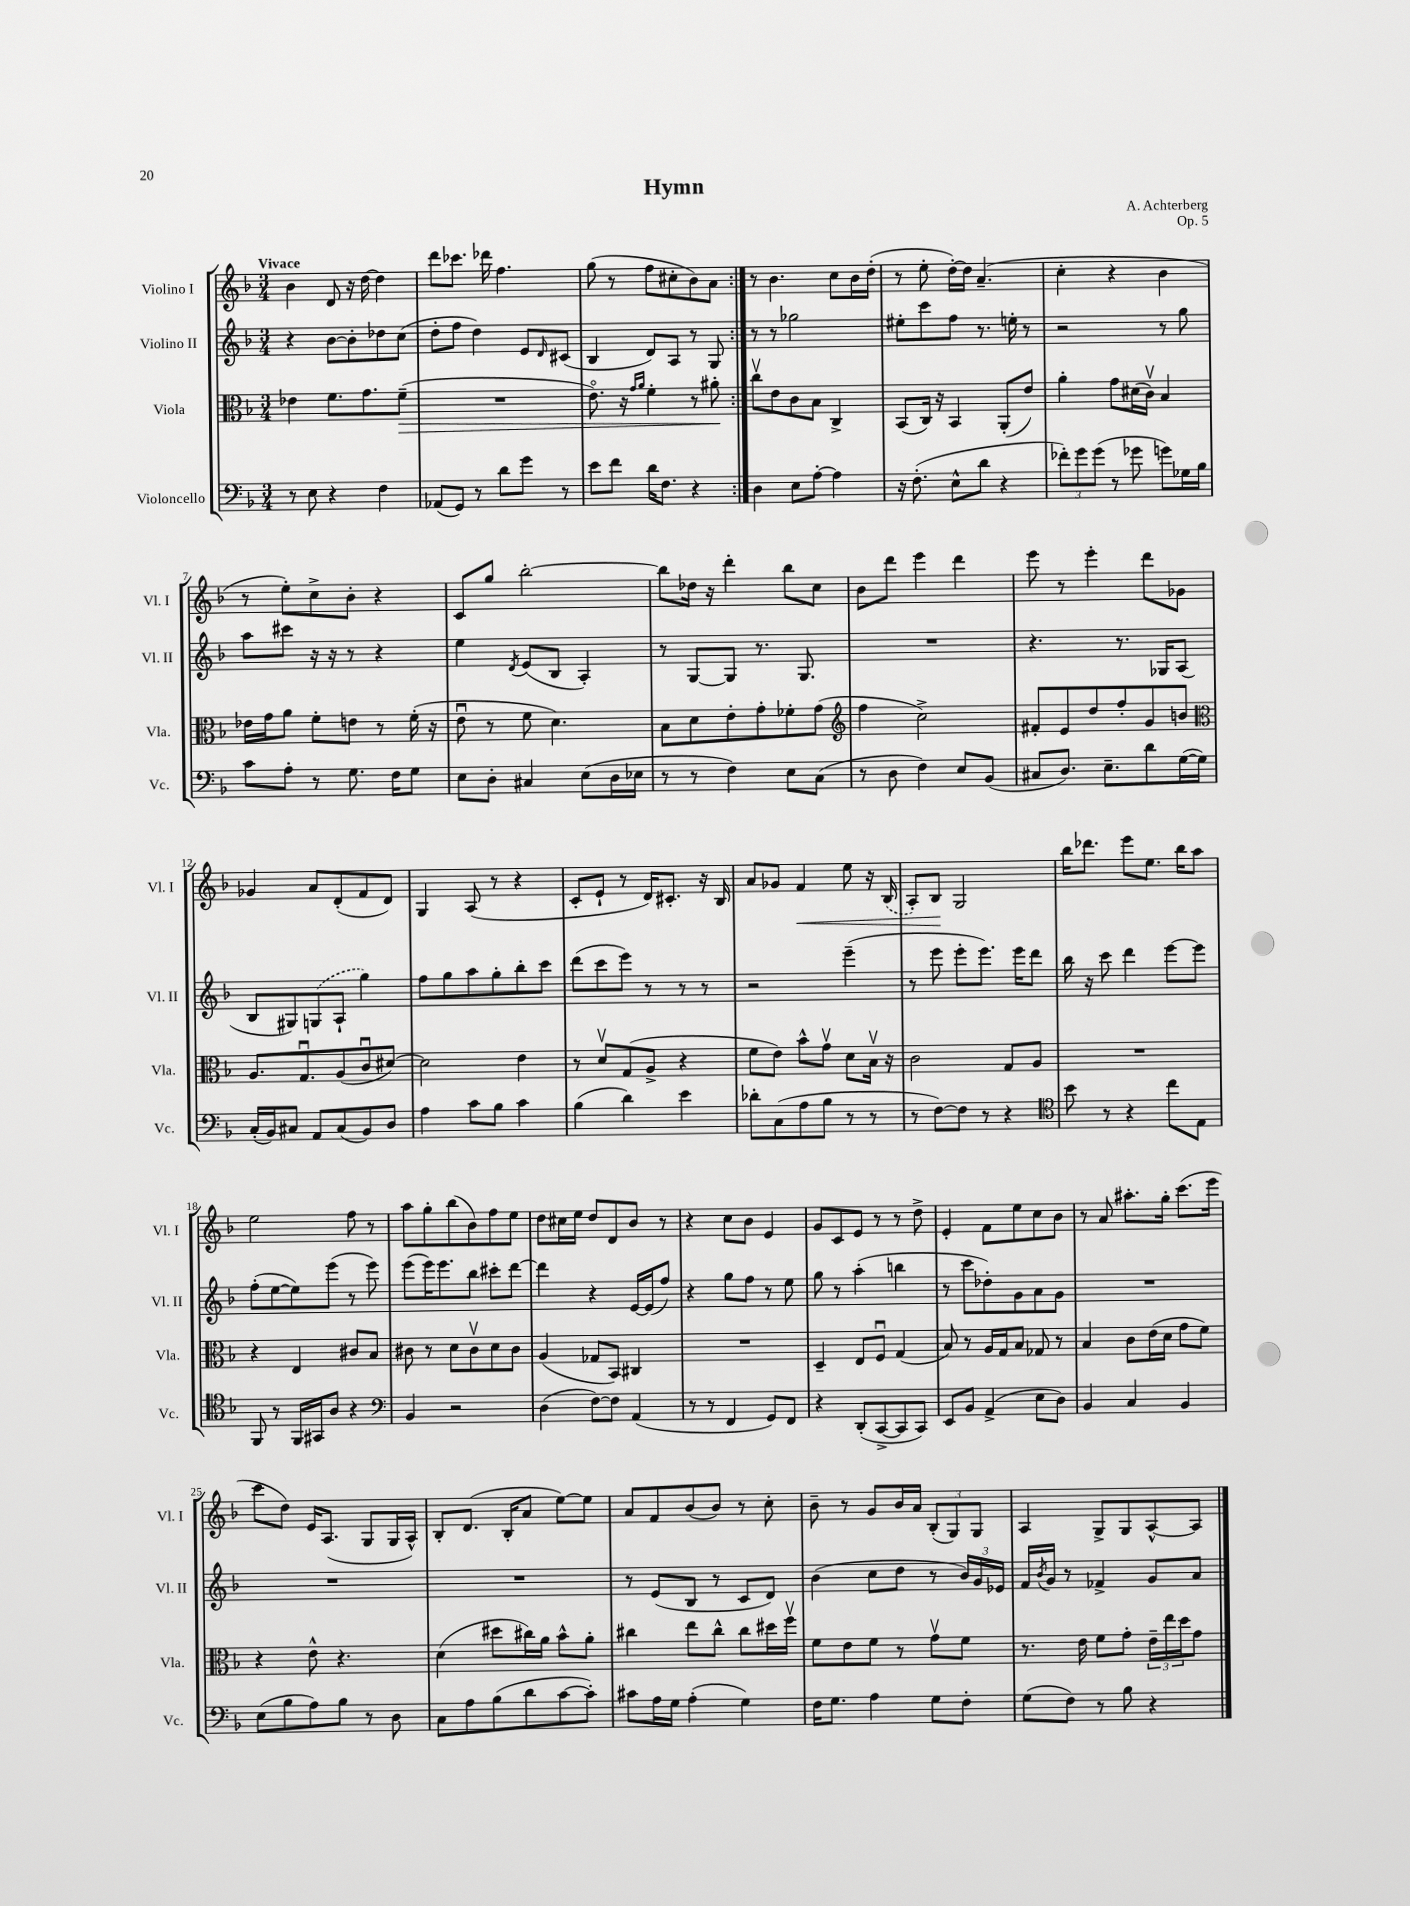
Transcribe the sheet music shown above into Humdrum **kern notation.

**kern	**kern	**dynam	**kern	**kern	**dynam
*part4	*part3	*part3	*part2	*part1	*part1
*staff4	*staff3	*staff3	*staff2	*staff1	*staff1
*I"Violoncello	*I"Viola	*	*I"Violino II	*I"Violino I	*
*I'Vc.	*I'Vla.	*	*I'Vl. II	*I'Vl. I	*
*clefF4	*clefC3	*	*clefG2	*clefG2	*
*k[b-]	*k[b-]	*	*k[b-]	*k[b-]	*
*M3/4	*M3/4	*	*M3/4	*M3/4	*
=1	=1	=1	=1	=1	=1
!	!	!	!	!LO:TX:a:B:t=Vivace	!
8r	4e-X\	.	4r	4b-\	.
8E\	.	.	.	.	.
4r	8.f\L	.	[8b-\L	8d/	.
.	.	.	8b-'\]	16r	.
.	8.g\	.	.	[16dd\	.
4F\	.	.	8dd-X\	4dd\]	.
!	!	!LO:HP:b	!	!	!
.	(8f~\J	>	(8cc\J	.	.
=2	=2	=2	=2	=2	=2
(8AA-X/L	2.r	.	8dd'\L	8ddd\L	.
8GG/J)	.	.	8ff\J	8.ccc-X\J	.
8r	.	.	4dd\)	.	.
.	.	.	.	16ddd-X\	.
8d\L	.	.	.	4.ff\	.
8g\J	.	.	8e/L	.	.
.	.	.	16qqd/	.	.
8r	.	.	(8c#X/J	.	.
=3	=3	=3	=3	=3	=3
8e\L	8.e\)	.	4B-/	(8gg\	.
8f\J	.	.	.	8r	.
.	16r	.	.	.	.
.	16qqg/LL	.	.	.	.
.	16qqa/JJ	.	.	.	.
16d\KL	4f'\	.	8d/L)	8ff\L	.
8.F\J	.	.	.	.	.
.	.	.	8A/J	8cc#X'\	.
4r	8r	.	8r	8b-\)	.
.	8a#X'\	.	8G/	8a\J	.
.	.	]	.	.	.
=4:|!	=4:|!	=4:|!	=4:|!	=4:|!	=4:|!
4D\	8ccv\L	.	8r	8r	.
.	8e\	.	8r	4.b-\	.
8E\L	8c\	.	2gg-X\	.	.
[8A'\J	8B-\J	.	.	.	.
4A\]	4C^/	.	.	8cc\L	.
.	.	.	.	16b-\L	.
.	.	.	.	(16dd'\JJ	.
=5	=5	=5	=5	=5	=5
16r	(8BB-/L	.	8ee#X'\L	8r	.
(8.F'\	.	.	.	.	.
.	16C/Jk)	.	8ccc\	8ee'\	.
.	16r	.	.	.	.
8E^^\L	4BB-/	.	8ff\J	[16dd'\LL)	.
.	.	.	.	16dd\JJ]	.
8d\J	.	.	8.r	(4.a~/	.
4r	(8AA'/L	.	.	.	.
.	.	.	16een'\	.	.
.	8e/J)	.	8r	.	.
=6	=6	=6	=6	=6	=6
12f-X'\L)	4a'\	.	2r	4cc'\	.
12g\	.	.	.	.	.
(12g\J	.	.	.	.	.
8r	8g\L	.	.	4r	.
8g-X\	(16d#X\L	.	.	.	.
.	16cv\JJ)	.	.	.	.
8gn\L)	4B-/	.	8r	4b-\	.
16G-X\L	.	.	8gg\	.	.
16B-\JJ	.	.	.	.	.
!!LO:LB:g=z
=7	=7	=7	=7	=7	=7
8c\L	16e-X\LL	.	8aa\L	8r	.
.	16g\J	.	.	.	.
8A'\J	8a\J	.	8ccc#X\J	8ee'\L)	.
8r	8f'\L	.	16r	8cc^\	.
.	.	.	16r	.	.
8.G\	8en\J	.	8r	8b-'\J	.
.	8r	.	4r	4r	.
16F\KL	.	.	.	.	.
8G\J	(16f'\	.	.	.	.
.	16r	.	.	.	.
=8	=8	=8	=8	=8	=8
8E\L	8eu\	.	4ee\	8c/L	.
8D'\J	8r	.	.	8gg/J	.
.	.	.	8qd/	.	.
4C#X/	8f\	.	(8e/L	[2bb-'\	.
.	4.d\)	.	8B-/J	.	.
(8E\L	.	.	4A'/)	.	.
16D\L	.	.	.	.	.
16E-X\JJ	.	.	.	.	.
=9	=9	=9	=9	=9	=9
8r	8B-\L	.	8r	8bb-\L]	.
8r	8d\	.	[8G/L	16dd-X\Jk	.
.	.	.	.	16r	.
4F\)	8e'\	.	8G/J]	4ddd'\	.
.	8g'\	.	8.r	.	.
8E\L	8f-X'\	.	.	8bb-\L	.
.	.	.	8.G/	.	.
(8C\J	(8g\J	.	.	8cc\J	.
=10	=10	=10	=10	=10	=10
*	*clefG2	*	*	*	*
8r	4ff\	.	2.r	8b-\L	.
8D\	.	.	.	8ddd\J	.
4F\)	2cc^\)	.	.	4eee\	.
8E/L	.	.	.	4ddd\	.
(8BB-/J	.	.	.	.	.
=11	=11	=11	=11	=11	=11
8C#X/L	8f#X'/L	.	4.r	8eee\	.
8.D/J)	8e/	.	.	8r	.
.	8dd/	.	.	4eee'\	.
8.E~\L	.	.	.	.	.
.	8ff'/	.	8.r	.	.
8d\	8g/	.	.	8ddd\L	.
.	.	.	16G-X/KL	.	.
([16G\L	8bn/J	.	(8A/J	8g-X\J	.
16G\JJ])	.	.	.	.	.
!!LO:LB:g=z
=12	=12	=12	=12	=12	=12
*	*clefC3	*	*	*	*
(16C'/LL	8.A/L	.	8B-/L	4g-X/	.
16BB-/J)	.	.	.	.	.
8C#X/J	.	.	8G#X/)	.	.
.	8.Gu/	.	.	.	.
8AA/L	.	.	(8Gn/	8a/L	.
(8C#/	(8A/	.	8A`/J	(8d'/	.
8BB-/)	8cu/	.	4gg\)	8f/	.
8D/J	[8d#X/J)	.	.	8d/J)	.
=13	=13	=13	=13	=13	=13
4A\	2d#\]	.	8ff\L	4G/	.
.	.	.	8gg\	.	.
8c\L	.	.	8aa\	(8A/	.
8B-\J	.	.	8gg'\	8r	.
4c\	4e\	.	8bb-'\	4r	.
.	.	.	8ccc\J	.	.
=14	=14	=14	=14	=14	=14
(4B-\	8r	.	(8ddd\L	8c'/L	.
.	8dv/L	.	8ccc\	8e`/J	.
4d\)	(8G/	.	8eee\J)	8r	.
.	8A^/J	.	8r	16d/KL)	.
.	.	.	.	8.c#X'/J	.
4e\	4r	.	8r	.	.
.	.	.	8r	16r	.
.	.	.	.	16B-/	.
=15	=15	=15	=15	=15	=15
8d-X'\L	8f\L	.	2r	8a/L	.
(8C\	8e\J)	.	.	8g-X/J	.
!	!	!	!	!	!LO:HP:b
8A\	8b-^^\L	.	.	4f/	<
8B-\J	8gv\J	.	.	.	.
8r	8d\L	.	(4eee~\	8ee\	.
8r	16B-v\Jk	.	.	16r	.
.	16r	.	.	(16B-/	.
=16	=16	=16	=16	=16	=16
8r	2c\	.	8r	8A'/L)	.
[8F\L)	.	.	8eee\	8B-/J	.
8F\J]	.	.	8eee'\L	2G/	[
8r	.	.	8.eee\J)	.	.
4r	8G/L	.	.	.	.
.	.	.	16eee\KL	.	.
.	8A/J	.	8ddd\J	.	.
=17	=17	=17	=17	=17	=17
*clefC4	*	*	*	*	*
8b-\	2.r	.	16bb-\	16bb-\KL	.
.	.	.	16r	8.ddd-X\J	.
8r	.	.	8ccc\	.	.
4r	.	.	4ddd\	8eee\L	.
.	.	.	.	8.ee\J	.
8cc\L	.	.	[8eee\L	.	.
.	.	.	.	16bb-\KL	.
8E\J	.	.	8eee\J]	8aa\J	.
!!LO:LB:g=z
=18	=18	=18	=18	=18	=18
8FF/	4r	.	(8ff'\L	2ee\	.
8r	.	.	[8ee\	.	.
16FF/LL	4E/	.	8ee\])	.	.
16GG#X/J	.	.	.	.	.
8A/J	.	.	(8eee\J	.	.
4r	8c#X/L	.	8r	8ff\	.
.	8B-/J	.	8eee\)	8r	.
=19	=19	=19	=19	=19	=19
*clefF4	*	*	*	*	*
4BB-/	8c#X\	.	(8eee\L	8aa\L	.
.	8r	.	16eee\K)	8gg'\	.
.	.	.	8.eee\	.	.
2r	8d\L	.	.	(8bb-\	.
.	8c#v\	.	8bb-\J	8b-\)	.
.	8d\	.	8ccc#X'\L	8ff\	.
.	8c#\J	.	[8ddd\J	8ee\J	.
=20	=20	=20	=20	=20	=20
(4D\	(4A/	.	4ddd\]	8dd\L	.
.	.	.	.	16cc#X\L	.
.	.	.	.	16ee\JJ	.
[8F\L)	8G-X/L	.	4r	8dd/L	.
8F\J]	8BB-/J)	.	.	8d/	.
(4AA/	4C#X/	.	[16e/LL	8b-/J	.
.	.	.	(16e/J]	.	.
.	.	.	8ff/J)	8r	.
=21	=21	=21	=21	=21	=21
8r	2.r	.	4r	4r	.
8r	.	.	.	.	.
4FF/	.	.	8gg\L	8cc\L	.
.	.	.	8ff\J	8b-\J	.
8GG/L)	.	.	8r	4e/	.
8FF/J	.	.	8ee\	.	.
=22	=22	=22	=22	=22	=22
4r	4D~/	.	8gg\	8g/L	.
.	.	.	8r	8c/	.
(8DD'/L	8E/L	.	(4aa'\	8e/J	.
[8CC^/	8Fu/J	.	.	8r	.
8CC/]	(4G/	.	4bbn\	8r	.
8CC/J)	.	.	.	8dd^\	.
=23	=23	=23	=23	=23	=23
8EE/L	8B-/)	.	8r	4e'/	.
8BB-/J	8r	.	8ccc\L	.	.
(4AA^/	16A/LL	.	8dd-X'\)	8f\L	.
.	16G/J	.	.	.	.
.	8B-/J	.	8g\	8ee\	.
8E\L	8G-X/	.	8a\	8cc\	.
8D\J)	8r	.	8g\J	8b-\J	.
=24	=24	=24	=24	=24	=24
4BB-/	4B-/	.	2.r	8r	.
.	.	.	.	8a/	.
4C/	8c\L	.	.	8.aa#X'\L	.
.	(16e\L	.	.	.	.
.	16d\JJ	.	.	16gg'\Jk	.
4BB-/	8g\L	.	.	(8.ccc\L	.
.	8f\J)	.	.	.	.
.	.	.	.	16eee\Jk	.
!!LO:LB:g=z
=25	=25	=25	=25	=25	=25
(8E\L	4r	.	2.r	8ccc\L	.
8B-\	.	.	.	8dd\J)	.
8A\)	8e^^\	.	.	16e/KL	.
.	.	.	.	(8.A/J	.
8B-\J	4.r	.	.	.	.
8r	.	.	.	8G/L	.
8D\	.	.	.	16G/L	.
.	.	.	.	16A^^/JJ)	.
=26	=26	=26	=26	=26	=26
8C\L	(4d\	.	2.r	8B-'/L	.
8A\	.	.	.	(8.d/J	.
(8B-\	8dd#X\L	.	.	.	.
.	.	.	.	16B-'/KL	.
8d\	16cc#X\L)	.	.	8a/J	.
.	16a\JJ	.	.	.	.
[8c\	8b-^^\L	.	.	[8ee\L)	.
8c'\J])	8a'\J	.	.	8ee\J]	.
=27	=27	=27	=27	=27	=27
8c#X\L	4cc#X\	.	8r	8a/L	.
16A\L	.	.	(8e/L	8f/	.
16G\JJ	.	.	.	.	.
(4A'\	8ee\L	.	8B-/J	(8b-/	.
.	8cc#^^\J	.	8r	8b-/J)	.
4G\)	8cc#\L	.	8c/L	8r	.
.	16dd#X\L	.	8d/J)	8cc'\	.
.	16ffv\JJ	.	.	.	.
=28	=28	=28	=28	=28	=28
16F\KL	8f\L	.	(4b-\	8b-~\	.
8.G\J	.	.	.	.	.
.	8e\	.	.	8r	.
4A\	8f\J	.	8cc\L	8g/L	.
.	8r	.	8dd\J	16b-/L	.
.	.	.	.	16a/JJ	.
8G\L	8gv\L	.	8r	(12B-'/L	.
.	.	.	.	12G/)	.
8F'\J	8f\J	.	24b-/LL)	.	.
.	.	.	24g/	12G/J	.
.	.	.	24e-X/JJ	.	.
=29	=29	=29	=29	=29	=29
(8G\L	8.r	.	16f/LL	4A/	.
.	.	.	8qb-/	.	.
.	.	.	16g/JJ	.	.
8F\J)	.	.	8r	.	.
.	16e\	.	.	.	.
8r	8f\L	.	4f-X^/	8G^/L	.
8B-\	8g'\J	.	.	8G/	.
4r	24e~\LL	.	8g/L	[8A^^/	.
.	24ee\	.	.	.	.
.	24dd\J	.	.	.	.
.	8g\J	.	8a/J	8A/J]	.
==	==	==	==	==	==
*-	*-	*-	*-	*-	*-
